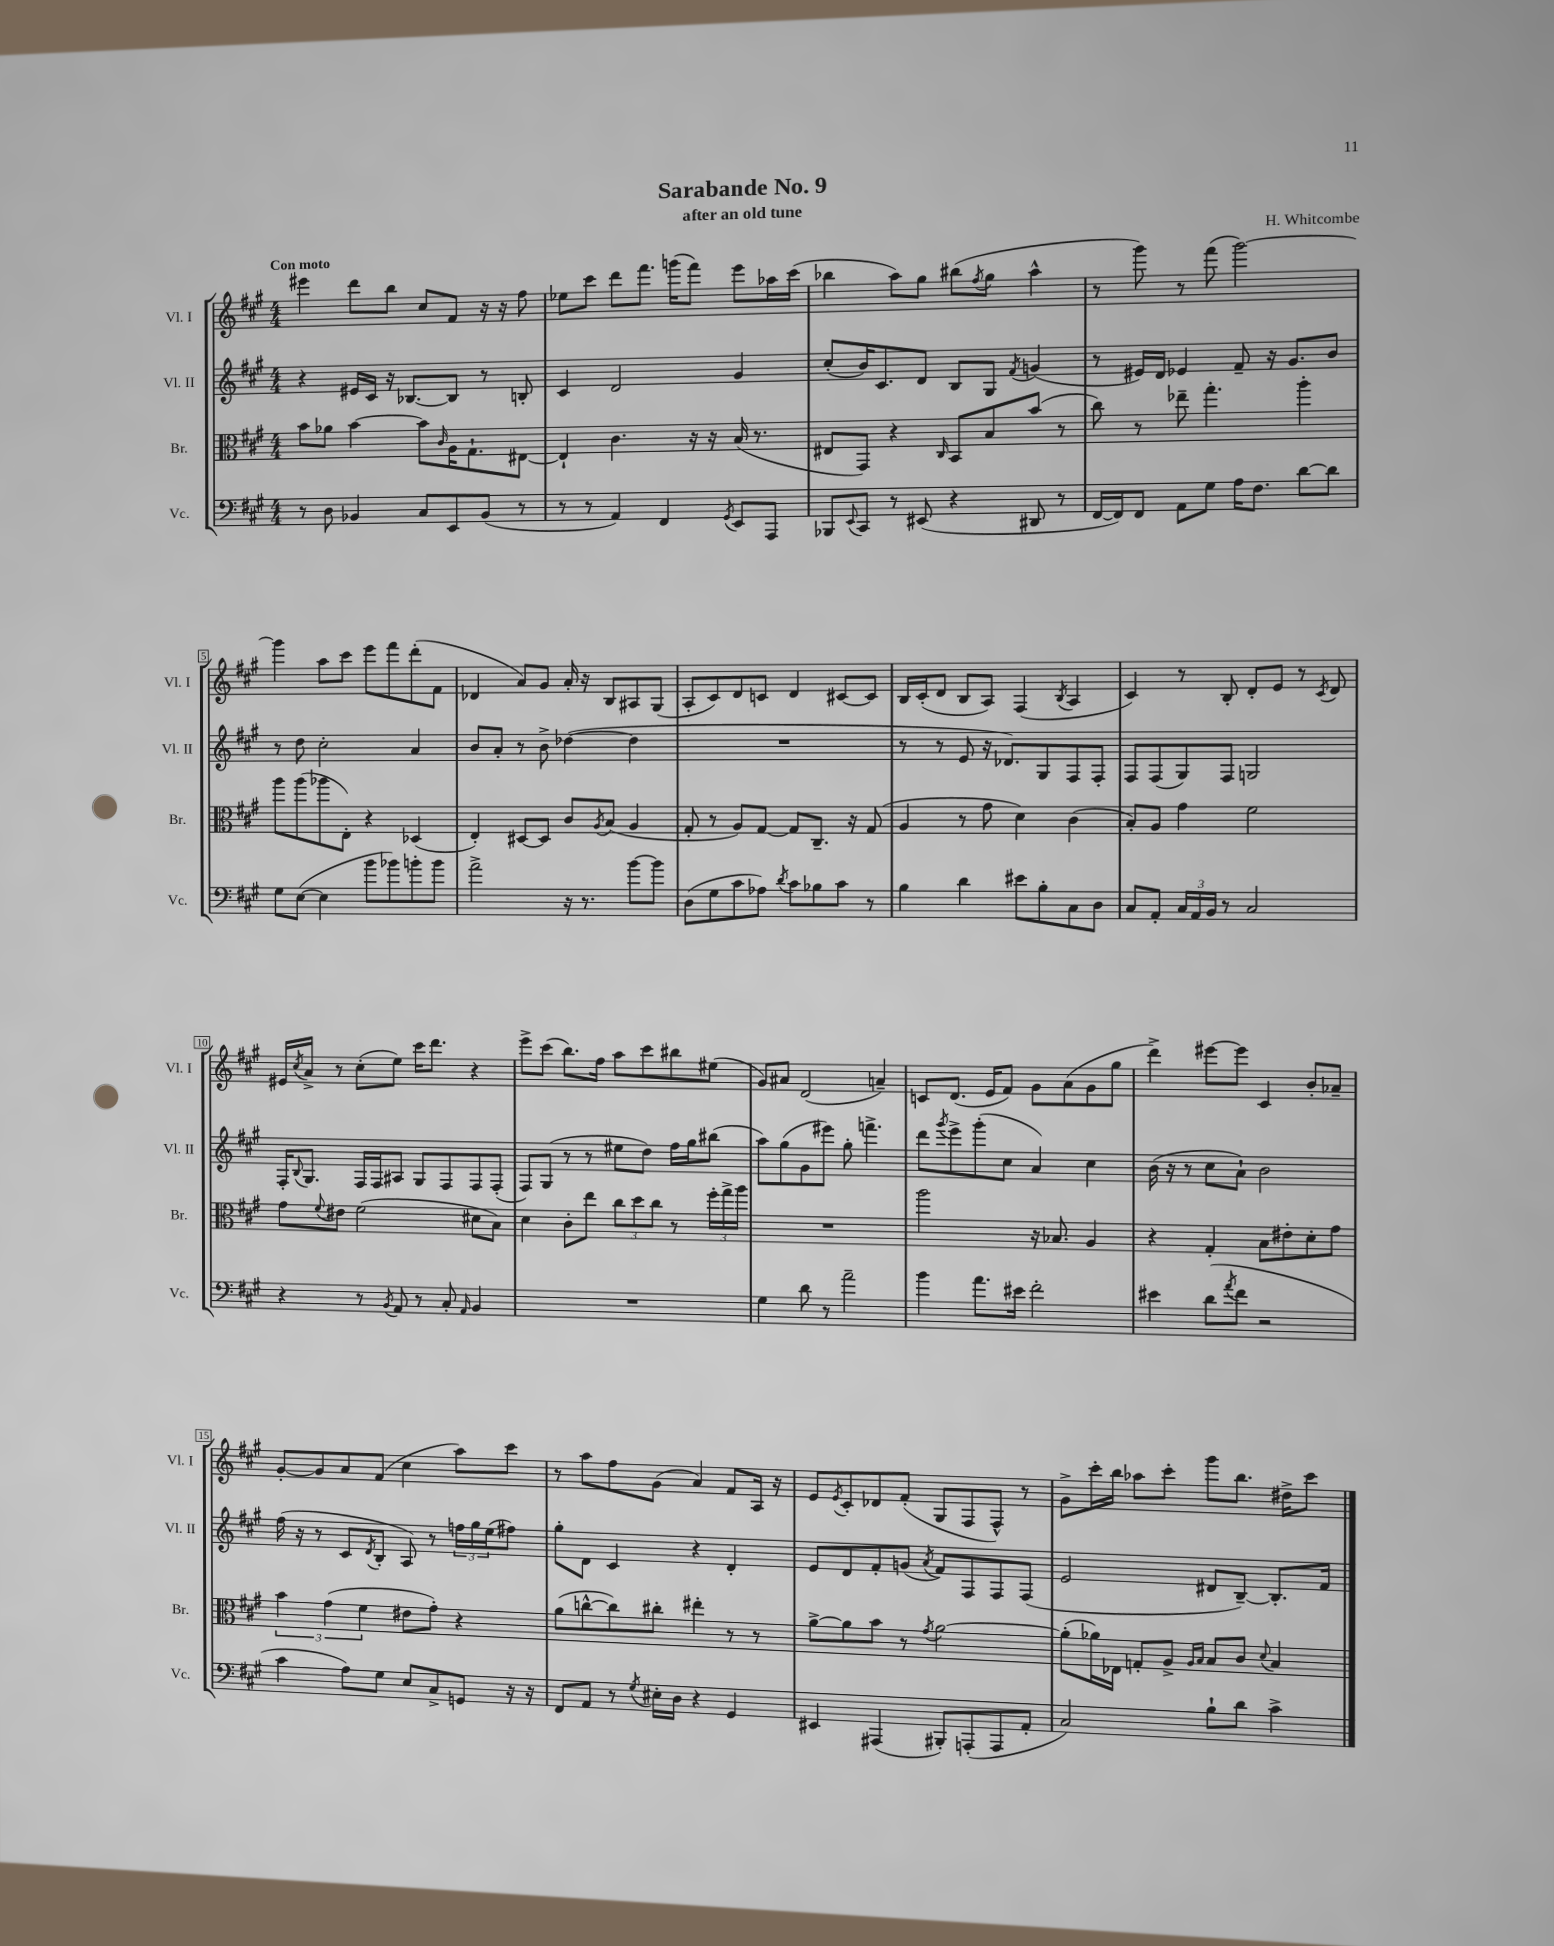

**kern	**kern	**kern	**kern
*staff4	*staff3	*staff2	*staff1
*clefF4	*clefC3	*clefG2	*clefG2
*k[f#c#g#]	*k[f#c#g#]	*k[f#c#g#]	*k[f#c#g#]
*M4/4	*M4/4	*M4/4	*M4/4
8r	8b\L	4r	4eee#\
8D\	8a-\J	.	.
4BB-/	[4b\	16e#/LL	8ddd\L
.	.	16c#/JJ	.
.	.	16r	8bb\J
.	.	[8.B-/L	.
8C#/L	8b\]L	.	8cc#/L
.	16qqc#/	.	.
8EE/	16A\K	8B-/]J	8f#/J
.	8.G#`\	.	.
(8BB-/J	.	8r	16r
.	.	.	16r
8r	[8E#\J	8B'/	8ff#\
=	=	=	=
8r	4E#`/]	4c#/	8ee-\L
8r	.	.	8ccc#\J
4AA/)	4.c#\	2d/	8ddd\L
.	.	.	8.fff#\J
4FF#/	.	.	.
.	.	.	(16ggg\LK
.	16r	.	8fff#\J)
.	16r	.	.
8qGG#/	.	.	.
8EE/L	(16B/	4g#/	8eee\L
.	8.r	.	.
8AAA/J	.	.	16aa-\L
.	.	.	(16ccc#\JJ
=	=	=	=
8BBB-/L	8E#/L	(8cc#'/L	4bb-\
8qqEE/	.	.	.
8CC#/J	8GG#/J)	16b/K)	.
.	.	8.c#/	.
8r	4r	.	8aa\L)
(8EE#/	.	8d/J	8gg#\J
.	16qqC#/	.	.
4r	8BB/L	8B/L	(8bb#\L
.	.	.	8qff#/
.	8B/	8G#/J	8gg#\J
.	.	8qf#/	.
8DD#/	(8b/J	(4g/	4aa^^\
8r	8r	.	.
=	=	=	=
[16FF#/LL	8cc#\)	8r	8r
16FF#/]J)	.	.	.
8FF#/J	8r	16e#/LL)	8ggg#\)
.	.	16d/JJ	.
8AA\L	8ee-~\	4e-/	8r
8G#\J	4.gg#'\	.	(8fff#\
16A\LK	.	8f#~/	[2ggg#\)
8.F#\J	.	.	.
.	.	16r	.
.	.	8.g#/L	.
[8d\L	4aa'\	.	.
8d\]J	.	8b/J	.
=	=	=	=
8G#\L	8aa\L	8r	4ggg#\]
([8E\J	(8aa\	8dd\	.
4E\]	8aa-\	2cc#'\	8aa\L
.	8E'\J)	.	8ccc#\J
8b\L	4r	.	8eee\L
8b-\)	.	.	8fff#\
8b'\	(4D-/	4a/	(8ddd'\
8b\J	.	.	8f#\J
=	=	=	=
2a^\	4E'/)	8b/L	4d-/
.	.	8a'/J	.
.	[8D#/L	8r	8a/L)
.	8D#/]J	8b^\	8g#/J
16r	8c#/L	([4dd-\	16a'/
8.r	.	.	16r
.	8qA/	.	.
.	(8B/J	.	8B/L
[8b\L	4A/	4dd-\]	8A#/
8b\]J	.	.	(8G#/J
=	=	=	=
(8D\L	8G#'/	1r	8A'/L
8G#\	8r	.	8c#/)
8c#\	8A/L)	.	8d/
8A-\J)	[8G#/J	.	8c/J
8qd/	.	.	.
8c#\L	8G#/]L	.	4d/
8B-\	8.C#~/J	.	.
8c#\J	.	.	[8c#/L
.	16r	.	.
8r	(8G#/	.	8c#/]J
=	=	=	=
4B\	4A/	8r	16B/LL
.	.	.	(16c#'/J
.	.	8r	8d/J
4d\	8r	8e/	8B/L
.	8g#\	16r	8A/J)
.	.	8.d-/L)	.
8e#\L	4d\)	.	(4F#/
8B'\	.	8G#/	.
.	.	.	8qB/
8C#\	(4c#\	8F#/	4A/
8D\J	.	8F#'/J	.
=	=	=	=
8C#/L	8B'/L)	8F#/L	4c#/)
8AA'/J	8A/J	(8F#/	.
24C#/LL	4g#\	8G#/)	8r
24AA/	.	.	.
24BB/JJ	.	.	.
8r	.	8F#/J	8B'/
2C#/	2f#\	2G/	8d'/L
.	.	.	8e/J
.	.	.	8r
.	.	.	8qc#/
.	.	.	8d/
=	=	=	=
4r	8g#\L	16F#'/LK	16e#/LL
.	.	8qqB/	8qcc#/
.	.	8.G#/J	16a^/JJ
.	8qqf#/	.	.
.	8e#\J	.	8r
8r	(2f#\	16F#/LL	(8cc#'\L
.	.	16F#/J	.
8qBB/	.	.	.
8AA/	.	8A#/J	8ee\J)
8r	.	8G#/L	16ccc#\LK
.	.	.	8.ddd\J
8C#'/	.	8F#/	.
16qqAA/	.	.	.
4BB/	8d#\L	8F#/	4r
.	8B\J)	(8F#'/J	.
=	=	=	=
1r	4d\	8F#/L)	8eee^\L
.	.	(8G#/J	(8ccc#\J
.	8c#'\L	8r	8.bb\L)
.	8ee\J	8r	.
.	.	.	16ff#\Jk
.	12cc#\L	8ee#\L	8aa\L
.	12dd\	.	.
.	.	8dd\J)	8ccc#\
.	12cc#\J	.	.
.	8r	16ff#\LL	8bb#\
.	.	16gg#\J	.
.	24ff#'\LL	(8bb#\J	(8ee#\J
.	24gg#^\	.	.
.	24aa\JJ	.	.
=	=	=	=
4G#\	1r	8aa\L)	8g#/L)
.	.	(8gg#\	8a#/J
8d\	.	8g#\	(2d/
8r	.	8eee#\J)	.
2a~\	.	8gg#'\	.
.	.	4.fff^\	.
.	.	.	4a~/)
=	=	=	=
4b\	2aa\	8ddd\L	8c/L
.	.	8qggg#/	.
.	.	8eee^\	(8.d/J
8.a\L	.	(8ggg#'\	.
.	.	.	16e/LK
.	.	8cc#\J	8f#/J)
16e#\Jk	.	.	.
2f#'\	16r	4a/)	8g#\L
.	8.B-/	.	.
.	.	.	(8a\
.	4A/	4cc#\	8g#\
.	.	.	8gg#\J
=	=	=	=
4e#\	4r	(16b\	4ddd^\)
.	.	16r	.
.	.	8r	.
(8d\L	4G#'/	8cc#\L	[8eee#\L
8qa/	.	.	.
8f#\J	.	8a`\J)	8eee#\]J
2r	8B\L	2b\	4c#/
.	8e#'\	.	.
.	8d'\	.	8b'/L
.	8g#\J	.	8a-~/J
=	=	=	=
4c#\	6b\	(16ff#\	[8g#'/L
.	.	16r	.
.	.	8r	8g#/]
.	(6g#\	.	.
8A\L)	.	8c#/L	8a/
.	6f#\	.	.
.	.	8qd/	.
8G#\J	.	8B'/J	(8f#/J
8E/L	8e#\L	8A/)	4cc#\
8C#^/	8g#'\J)	8r	.
8GG/J	4r	24ff\LL	8aa\L)
.	.	24gg#\	.
.	.	(24ee\J	.
16r	.	8ff#\J)	8ccc#\J
16r	.	.	.
=	=	=	=
8FF#/L	(8a\L	8gg#'\L	8r
8AA/J	[8cc^^\	8d\J	8aa\L
8r	8cc\])	4c#/	8ff#\
8qG#/	.	.	.
16E#'\LL	8cc#'\J	.	(8g#\J
16D\JJ	.	.	.
4r	4ee#'\	4r	4a/)
4GG#/	8r	4d'/	8f#/L
.	8r	.	16A/Jk
.	.	.	16r
=	=	=	=
4EE#/	[8a^\L	8e/L	8e/L
.	.	.	8qe/
.	8a\]	8d/	8c#'/
(4AAA#/	8b\J	8f#'/	8d-/
.	8r	(8g/J	(8f#'/J
.	8qg#/	8qa/	.
8BBB#'/L)	[2a\	8f#/L)	8G#/L
(8AAA'/	.	8F#/	8F#/
8AAA/	.	8F#/	8F#^^/J)
8AA'/J	.	(8F#/J	8r
=	=	=	=
2C#/)	(8a'\]L	2e/	8g#^\L
.	16a-\L)	.	16ccc#'\L
.	16E-\JJ	.	16bb\JJ
.	8G'/L	.	8aa-\L
.	8A^/J	.	8ccc#'\J
.	16qqA/LL	.	.
.	16qqB/JJ	.	.
8B`\L	8B/L	8d#/L	8ggg#\L
8d\J	8c#/J	[8B~/J)	8.bb\J
.	8qqd/	.	.
4c#^\	4B/	8.B'/]L	.
.	.	.	16dd#^\LK
.	.	.	8ccc#\J
.	.	16f#/Jk	.
==	==	==	==
*-	*-	*-	*-
